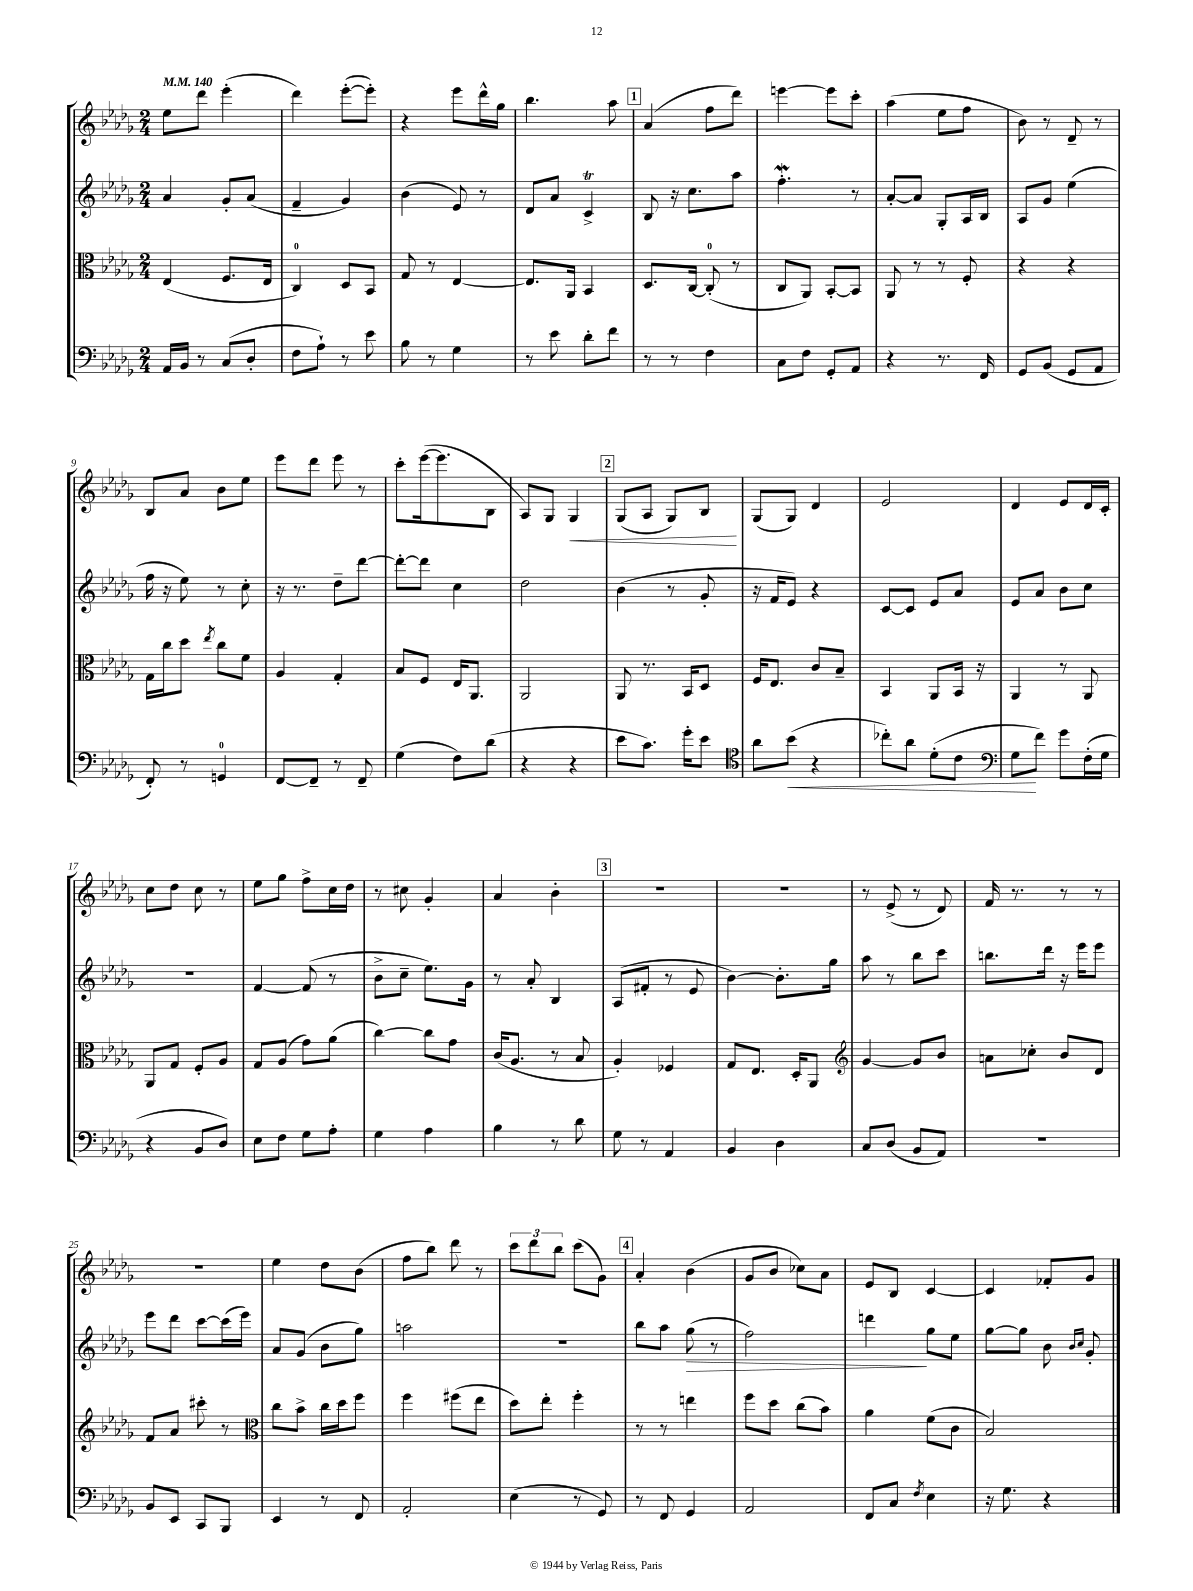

**kern	**dynam	**kern	**kern	**dynam	**kern	**dynam
*part4	*part4	*part3	*part2	*part2	*part1	*part1
*staff4	*staff4	*staff3	*staff2	*staff2	*staff1	*staff1
*clefF4	*	*clefC3	*clefG2	*	*clefG2	*
*k[b-e-a-d-g-]	*	*k[b-e-a-d-g-]	*k[b-e-a-d-g-]	*	*k[b-e-a-d-g-]	*
*M2/4	*	*M2/4	*M2/4	*	*M2/4	*
*MM140	*	*MM140	*MM140	*	*MM140	*
=1	=1	=1	=1	=1	=1	=1
16AA-/LL	.	(4E-/	4a-/	.	8ee-\L	.
16BB-/JJ	.	.	.	.	.	.
8r	.	.	.	.	8ddd-\J	.
(8C/L	.	8.F/L	8g-'/L	.	(4eee-'\	.
8D-'/J	.	.	(8a-/J	.	.	.
.	.	16E-/Jk	.	.	.	.
=2	=2	=2	=2	=2	=2	=2
8F\L	.	4C/)	4f~/	.	4ddd-\)	.
8A-`\J)	.	.	.	.	.	.
8r	.	8D-/L	4g-/)	.	([8eee-'\L	.
8e-\	.	8BB-/J	.	.	8eee-'\J])	.
=3	=3	=3	=3	=3	=3	=3
8B-\	.	8G-/	(4b-\	.	4r	.
8r	.	8r	.	.	.	.
4G-\	.	[4E-/	8e-/)	.	8eee-\L	.
.	.	.	8r	.	16ddd-^^\L	.
.	.	.	.	.	16gg-\JJ	.
=4	=4	=4	=4	=4	=4	=4
8r	.	8.E-/L]	8d-/L	.	4.bb-\	.
8e-\	.	.	8a-/J	.	.	.
.	.	16AA-/Jk	.	.	.	.
8d-'\L	.	4BB-/	4ct^/	.	.	.
8f\J	.	.	.	.	8aa-\	.
!!LO:REH:place=s1:t=1
=5	=5	=5	=5	=5	=5	=5
8r	.	8.D-/L	8B-/	.	(4a-/	.
8r	.	.	16r	.	.	.
.	.	[16C/Jk	8.cc\L	.	.	.
4F\	.	(8C'/]	.	.	8ff\L	.
.	.	8r	8aa-\J	.	8ddd-\J)	.
=6	=6	=6	=6	=6	=6	=6
8C\L	.	8C/L	4.ffW'\	.	[4eeen\	.
8F\J	.	8AA-/J)	.	.	.	.
8GG-'/L	.	[8BB-'/L	.	.	8eee\L]	.
8AA-/J	.	8BB-/J]	8r	.	8ccc'\J	.
=7	=7	=7	=7	=7	=7	=7
4r	.	8AA-/	[8a-'/L	.	(4aa-\	.
.	.	8r	8a-/J]	.	.	.
8.r	.	8r	8G-'/L	.	8ee-\L	.
.	.	8F'/	16A-/L	.	8ff\J	.
16FF/	.	.	16B-/JJ	.	.	.
=8	=8	=8	=8	=8	=8	=8
8GG-/L	.	4r	8A-/L	.	8b-\)	.
(8BB-/J	.	.	8g-/J	.	8r	.
8GG-/L	.	4r	(4ee-\	.	8d-~/	.
8AA-/J	.	.	.	.	8r	.
!!LO:LB:g=z
=9	=9	=9	=9	=9	=9	=9
8FF'/)	.	16G-\LL	16ff\	.	8B-/L	.
.	.	16cc\J	16r	.	.	.
8r	.	8dd-\J	8ee-\)	.	8a-/J	.
.	.	8qee-/	.	.	.	.
4GGn/	.	8cc\L	8r	.	8b-\L	.
.	.	8f\J	8cc'\	.	8ee-\J	.
=10	=10	=10	=10	=10	=10	=10
[8FF/L	.	4A-/	16r	.	8eee-\L	.
.	.	.	8.r	.	.	.
8FF~/J]	.	.	.	.	8ddd-\J	.
8r	.	4G-'/	8dd-~\L	.	8eee-\	.
8FF~/	.	.	[8ddd-\J	.	8r	.
=11	=11	=11	=11	=11	=11	=11
(4G-\	.	8B-/L	8ddd-'\L_	.	8ccc'\L	.
.	.	8F/J	8ddd-\J]	.	([16eee-\k	.
.	.	.	.	.	8.eee-\]	.
8F\L)	.	16E-/KL	4cc\	.	.	.
.	.	8.AA-/J	.	.	.	.
(8d-\J	.	.	.	.	8B-\J	.
=12	=12	=12	=12	=12	=12	=12
4r	.	2AA-/	2dd-\	.	8A-/L)	.
.	.	.	.	.	8G-/J	.
!	!	!	!	!	!	!LO:HP:b
4r	.	.	.	.	4G-/	<
!!LO:REH:place=s1:t=2
=13	=13	=13	=13	=13	=13	=13
8e-\L	.	8AA-/	(4b-\	.	(8G-/L	.
8.c\J)	.	8.r	.	.	8A-/J	.
.	.	.	8r	.	8G-/L)	.
16g-'\KL	.	16BB-/KL	.	.	.	.
8e-\J	.	8D-/J	8g-'/	.	8B-/J	.
.	.	.	.	.	.	[
=14	=14	=14	=14	=14	=14	=14
*clefC4	*	*	*	*	*	*
8a-\L	.	16F/KL	16r	.	(8G-/L	.
.	.	8.E-/J	16f/KL	.	.	.
!	!LO:HP:b	!	!	!	!	!
(8b-\J	<	.	8e-/J)	.	8G-/J)	.
4r	.	8c/L	4r	.	4d-/	.
.	.	8B-~/J	.	.	.	.
=15	=15	=15	=15	=15	=15	=15
8cc-X'\L)	.	4BB-/	[8c/L	.	2e-/	.
8a-\J	.	.	8c/J]	.	.	.
(8d-'\L	.	8AA-/L	8e-/L	.	.	.
8c\J	.	16BB-/Jk	8a-/J	.	.	.
.	.	16r	.	.	.	.
=16	=16	=16	=16	=16	=16	=16
*clefF4	*	*	*	*	*	*
8G-\L	.	4AA-/	8e-/L	.	4d-/	.
8f\J)	[	.	8a-/J	.	.	.
8g-\L	.	8r	8b-\L	.	8e-/L	.
(16F'\L	.	8AA-/	8cc\J	.	16d-/L	.
16G-\JJ	.	.	.	.	16c'/JJ	.
!!LO:LB:g=z
=17	=17	=17	=17	=17	=17	=17
4r	.	8AA-/L	2r	.	8cc\L	.
.	.	8G-/J	.	.	8dd-\J	.
8BB-/L	.	8F'/L	.	.	8cc\	.
8D-/J)	.	8A-/J	.	.	8r	.
=18	=18	=18	=18	=18	=18	=18
8E-\L	.	8G-/L	[4f/	.	8ee-\L	.
8F\J	.	(8A-/J	.	.	8gg-\J	.
8G-\L	.	8g-\L)	(8f/]	.	8ff^\L	.
8A-'\J	.	(8a-\J	8r	.	16cc\L	.
.	.	.	.	.	16dd-\JJ	.
=19	=19	=19	=19	=19	=19	=19
4G-\	.	[4cc\)	8b-^\L	.	8r	.
.	.	.	8cc~\J	.	8cc#X\	.
4A-\	.	8cc\L]	8.ee-\L)	.	4g-'/	.
.	.	8g-\J	.	.	.	.
.	.	.	16g-\Jk	.	.	.
=20	=20	=20	=20	=20	=20	=20
4B-\	.	(16c/KL	8r	.	4a-/	.
.	.	8.A-/J	.	.	.	.
.	.	.	8a-'/	.	.	.
8r	.	8r	4B-/	.	4b-'\	.
8d-\	.	8B-/	.	.	.	.
!!LO:REH:place=s1:t=3
=21	=21	=21	=21	=21	=21	=21
8G-\	.	4A-'/)	(8A-/L	.	2r	.
8r	.	.	8f#X'/J	.	.	.
4AA-/	.	4F-X/	8r	.	.	.
.	.	.	8e-/	.	.	.
=22	=22	=22	=22	=22	=22	=22
4BB-/	.	8G-/L	[4b-\)	.	2r	.
.	.	8.E-/J	.	.	.	.
4D-\	.	.	8.b-'\L]	.	.	.
.	.	16D-'/KL	.	.	.	.
.	.	8AA-/J	.	.	.	.
.	.	.	16gg-\Jk	.	.	.
=23	=23	=23	=23	=23	=23	=23
*	*	*clefG2	*	*	*	*
8C/L	.	[4g-/	8aa-\	.	8r	.
(8D-/J	.	.	8r	.	(8e-^/	.
8BB-/L	.	8g-/L]	8bb-\L	.	8r	.
8AA-/J)	.	8b-/J	8ccc\J	.	8d-/)	.
=24	=24	=24	=24	=24	=24	=24
2r	.	8an\L	8.bbn\L	.	16f/	.
.	.	.	.	.	8.r	.
.	.	8cc-X'\J	.	.	.	.
.	.	.	16ddd-\Jk	.	.	.
.	.	8b-/L	16r	.	8r	.
.	.	.	16eee-\KL	.	.	.
.	.	8d-/J	8eee-\J	.	8r	.
!!LO:LB:g=z
=25	=25	=25	=25	=25	=25	=25
8BB-/L	.	8f/L	8eee-\L	.	2r	.
8EE-/J	.	8a-/J	8ddd-\J	.	.	.
8CC/L	.	8ccc#X'\	[8ccc\L	.	.	.
8BBB-/J	.	8r	(16ccc\L]	.	.	.
.	.	.	16eee-\JJ)	.	.	.
=26	=26	=26	=26	=26	=26	=26
*	*	*clefC3	*	*	*	*
4EE-/	.	8cc\L	8a-/L	.	4ee-\	.
.	.	8b-^\J	(8g-/J	.	.	.
8r	.	16cc\LL	8b-\L	.	8dd-\L	.
.	.	16dd-\J	.	.	.	.
8FF/	.	8ff\J	8gg-\J)	.	(8b-\J	.
=27	=27	=27	=27	=27	=27	=27
2AA-'/	.	4ff\	2aan\	.	8ff\L	.
.	.	.	.	.	8bb-\J)	.
.	.	(8ff#X\L	.	.	8ddd-\	.
.	.	8ee-\J	.	.	8r	.
=28	=28	=28	=28	=28	=28	=28
(4E-\	.	8dd-\L)	2r	.	12ccc\L	.
.	.	.	.	.	12ddd-\	.
.	.	8ee-'\J	.	.	.	.
.	.	.	.	.	12bb-\J	.
8r	.	4ff'\	.	.	(8ccc\L	.
8GG-/)	.	.	.	.	8g-\J)	.
!!LO:REH:place=s1:t=4
=29	=29	=29	=29	=29	=29	=29
8r	.	8r	8bb-\L	.	4a-'/	.
8FF/	.	8r	8aa-\J	.	.	.
!	!	!	!	!LO:HP:b	!	!
4GG-/	.	4een\	(8gg-\	>	(4b-\	.
.	.	.	8r	.	.	.
=30	=30	=30	=30	=30	=30	=30
2AA-/	.	8ff\L	2ff\)	.	8g-/L	.
.	.	8dd-\J	.	.	8b-/J	.
.	.	(8cc\L	.	.	8cc-X\L)	.
.	.	8b-\J)	.	.	8a-\J	.
=31	=31	=31	=31	=31	=31	=31
8FF/L	.	4a-\	4dddn\	.	8e-/L	.
8C/J	.	.	.	.	8B-/J	.
8qF/	.	.	.	.	.	.
4E-\	.	(8f\L	8gg-\L	]	[4c/	.
.	.	8c\J	8ee-\J	.	.	.
=32	=32	=32	=32	=32	=32	=32
16r	.	2B-/)	[8gg-\L	.	4c/]	.
8.G-\	.	.	.	.	.	.
.	.	.	8gg-\J]	.	.	.
4r	.	.	8b-\	.	8f-X'/L	.
.	.	.	16qqb-/LL	.	.	.
.	.	.	16qqcc/JJ	.	.	.
.	.	.	8g-'/	.	8g-/J	.
==	==	==	==	==	==	==
*-	*-	*-	*-	*-	*-	*-
